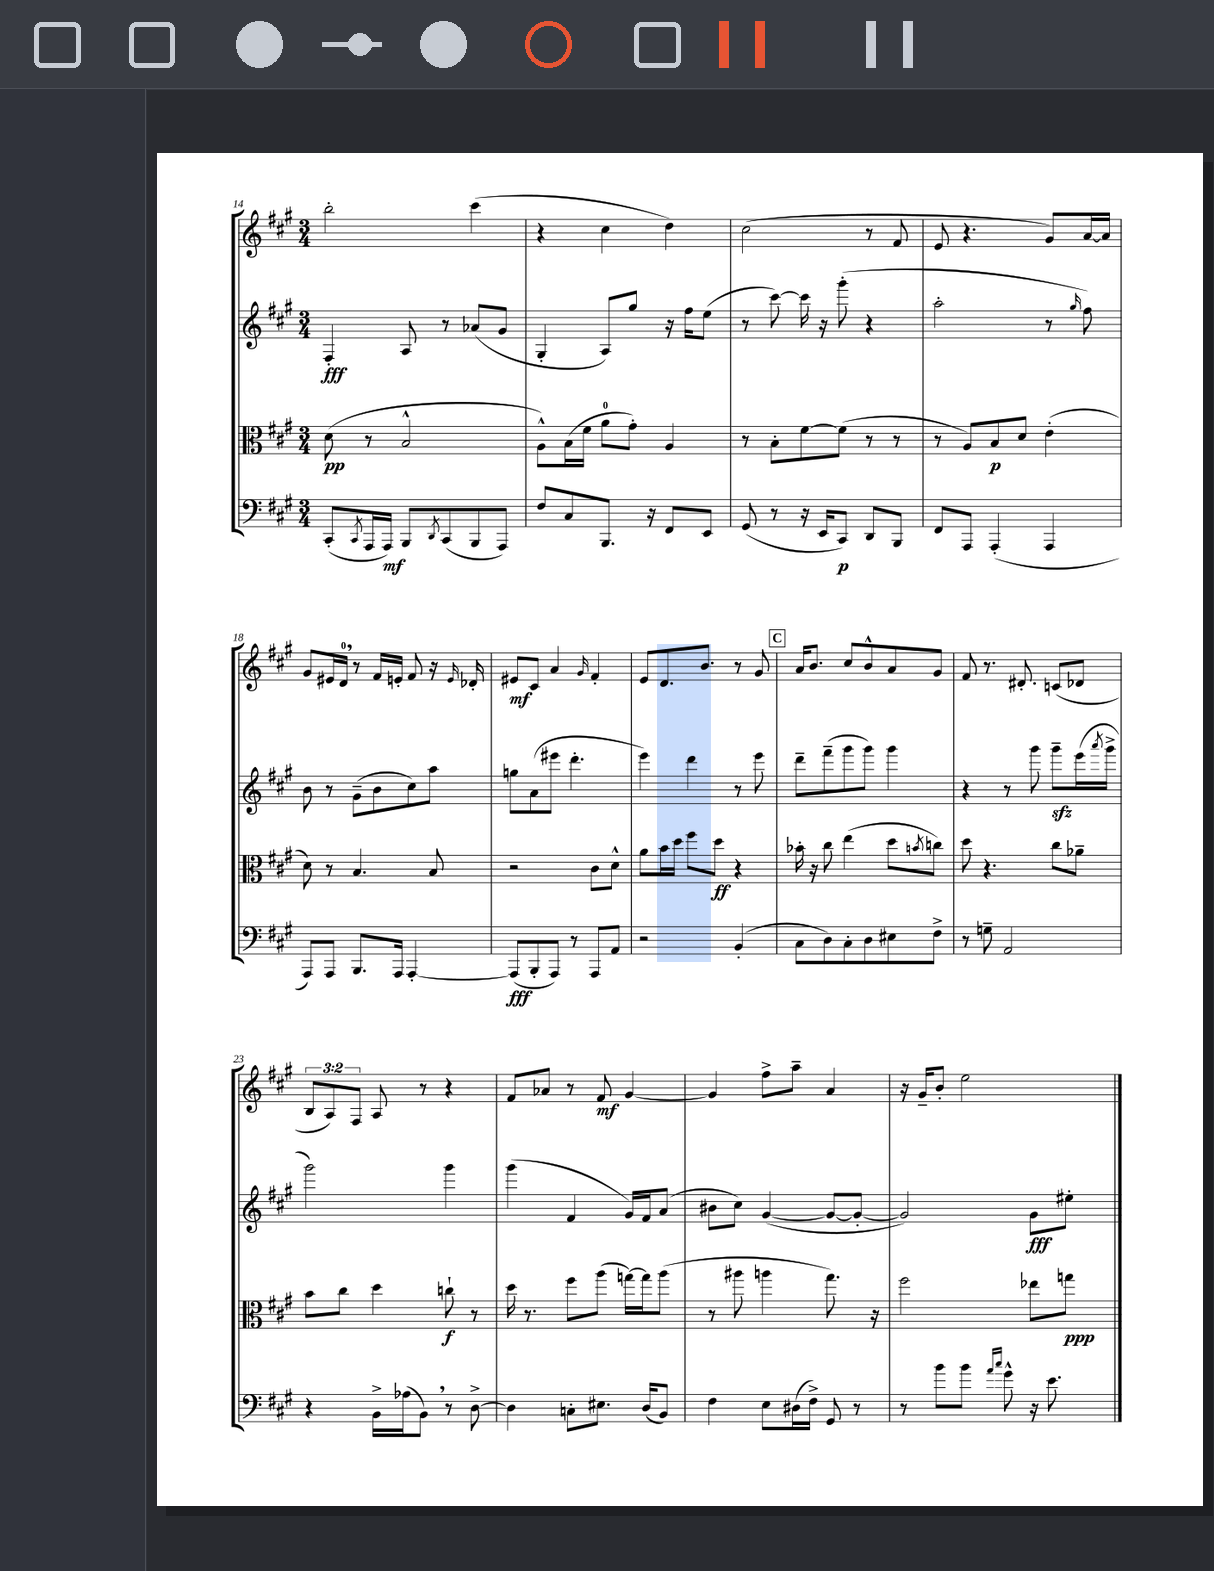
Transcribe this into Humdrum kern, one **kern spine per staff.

**kern	**kern	**kern	**kern
*staff4	*staff3	*staff2	*staff1
*clefF4	*clefC3	*clefG2	*clefG2
*k[f#c#g#]	*k[f#c#g#]	*k[f#c#g#]	*k[f#c#g#]
*M3/4	*M3/4	*M3/4	*M3/4
(8CC#'/L	(8d\	4F#'/	2bb'\
8qCC#/	.	.	.
16AAA/L	8r	.	.
16AAA/JJ)	.	.	.
8BBB/L	2B^^/	8A/	.
8qDD/	.	.	.
(8CC#/	.	8r	.
8BBB/	.	(8a-/L	(4ccc#\
8AAA/J)	.	8g#/J	.
=	=	=	=
8F#/L	8A^^\L)	4G#'/	4r
8C#/	(16B\L	.	.
.	16f#\JJ	.	.
8.BBB/J	8a\L	8A/L)	4cc#\
.	8g#'\J)	8gg#/J	.
16r	.	.	.
8FF#/L	4A/	16r	4dd\)
.	.	16ff#\LK	.
8EE/J	.	(8ee\J	.
=	=	=	=
(8GG#/	8r	8r	(2cc#\
8r	8B'\L	[8ccc#\)	.
16r	[8f#\	16ccc#\]	.
16EE/LK	.	16r	.
8CC#/J)	(8f#\]J	(8ggg#'\	.
8DD/L	8r	4r	8r
8BBB/J	8r	.	8f#/
=	=	=	=
8FF#/L	8r	2aa'\	8e/
8AAA/J	8A/L)	.	4.r
(4AAA'/	8B/	.	.
.	8d/J	.	.
4AAA/	(4e'\	8r	8g#/L)
.	.	16qqgg#/	.
.	.	8ff#\)	[16a/L
.	.	.	16a/]JJ
=	=	=	=
8AAA/L)	8d\)	8b\	8g#/L
8AAA/J	8r	8r	16e#/L
.	.	.	16d/JJ
8.BBB/L	4.B/	(8g#~\L	8r
.	.	8b\	16f#/LL
16AAA/Jk	.	.	16e'/JJ
[4AAA'/	.	8cc#\)	8f#/
.	8B/	8aa\J	16r
.	.	.	16qqe/
.	.	.	16d-'/
=	=	=	=
(8AAA/]L	2r	8gg\L	8e#/L
8BBB'/	.	(8a\	8c#/J
8AAA/J)	.	8eee#\J	4a/
8r	.	4.ddd'\	.
.	.	.	16qqg#/
8AAA/L	8c#\L	.	4f#'/
8AA/J	8d^^\J	.	.
=	=	=	=
2r	8a\L	4eee\)	8e/L
.	16b\L	.	8.d/
.	16dd\JJ	.	.
.	8ff#\L	4ddd\	.
.	.	.	8.b/J
.	8dd\J	.	.
(4BB'/	4r	8r	8r
.	.	8eee\	8g#/
=	=	=	=
8C#\L	16b-'\	8ddd~\L	16a/LK
.	16r	.	8.b/J
8D\)	8cc#\	(8fff#~\	.
8C#'\	(4ee\	8ggg#\	8cc#/L
8D\	.	8ggg#\J)	8b^^/
8E#\	8dd\L	4ggg#\	8a/
.	8qb/	.	.
8F#^\J	8cc\J)	.	8g#/J
=	=	=	=
8r	8dd\	4r	8f#/
8G~\	4.r	.	8.r
2AA/	.	8r	.
.	.	.	8.d#'/
.	.	8ggg#\	.
.	8cc#\L	8ggg#~\L	(8c/L
.	8a-~\J	(16eee\L	8d-/J
.	.	8qaaa/	.
.	.	16ggg#^\JJ	.
=	=	=	=
4r	8b\L	2ggg#\)	12B/L
.	.	.	12A/)
.	8cc#\J	.	.
.	.	.	12F#/J
16BB^\LL	4dd\	.	8A/
(16A-\J	.	.	.
8BB\J)	.	.	8r
8r	8cc`\	4ggg#\	4r
[8D^\	8r	.	.
=	=	=	=
4D\]	16dd\	(4ggg#\	8f#/L
.	8.r	.	.
.	.	.	8a-/J
8C'\L	8ff#\L	4f#/	8r
8.E#\J	(8aa\J	.	8f#/
.	[16gg\LL)	16g#/LL)	[4g#/
(16D/LK	16gg\]J	16f#/J	.
8BB/J)	(8aa\J	(8a/J	.
=	=	=	=
4F#\	8r	8b#\L	4g#/]
.	8aa#\	8cc#\J)	.
8E\L	4aa\	([4g#/	8ff#^\L
(16D#\L	.	.	8aa~\J
16F#^\JJ)	.	.	.
8GG#/	8.gg#\)	8g#/_L	4a/
8r	.	8g#'/_J	.
.	16r	.	.
=	=	=	=
8r	2ff#\	2g#/])	16r
.	.	.	16g#~/LK
8b\L	.	.	8b'/J
8b\J	.	.	2ee\
16qqa/LL	.	.	.
16qqcc#/JJ	.	.	.
8g#^^\	.	.	.
16r	8ee-\L	8g#\L	.
8.e\	.	.	.
.	8gg\J	8ee#'\J	.
==	==	==	==
*-	*-	*-	*-
